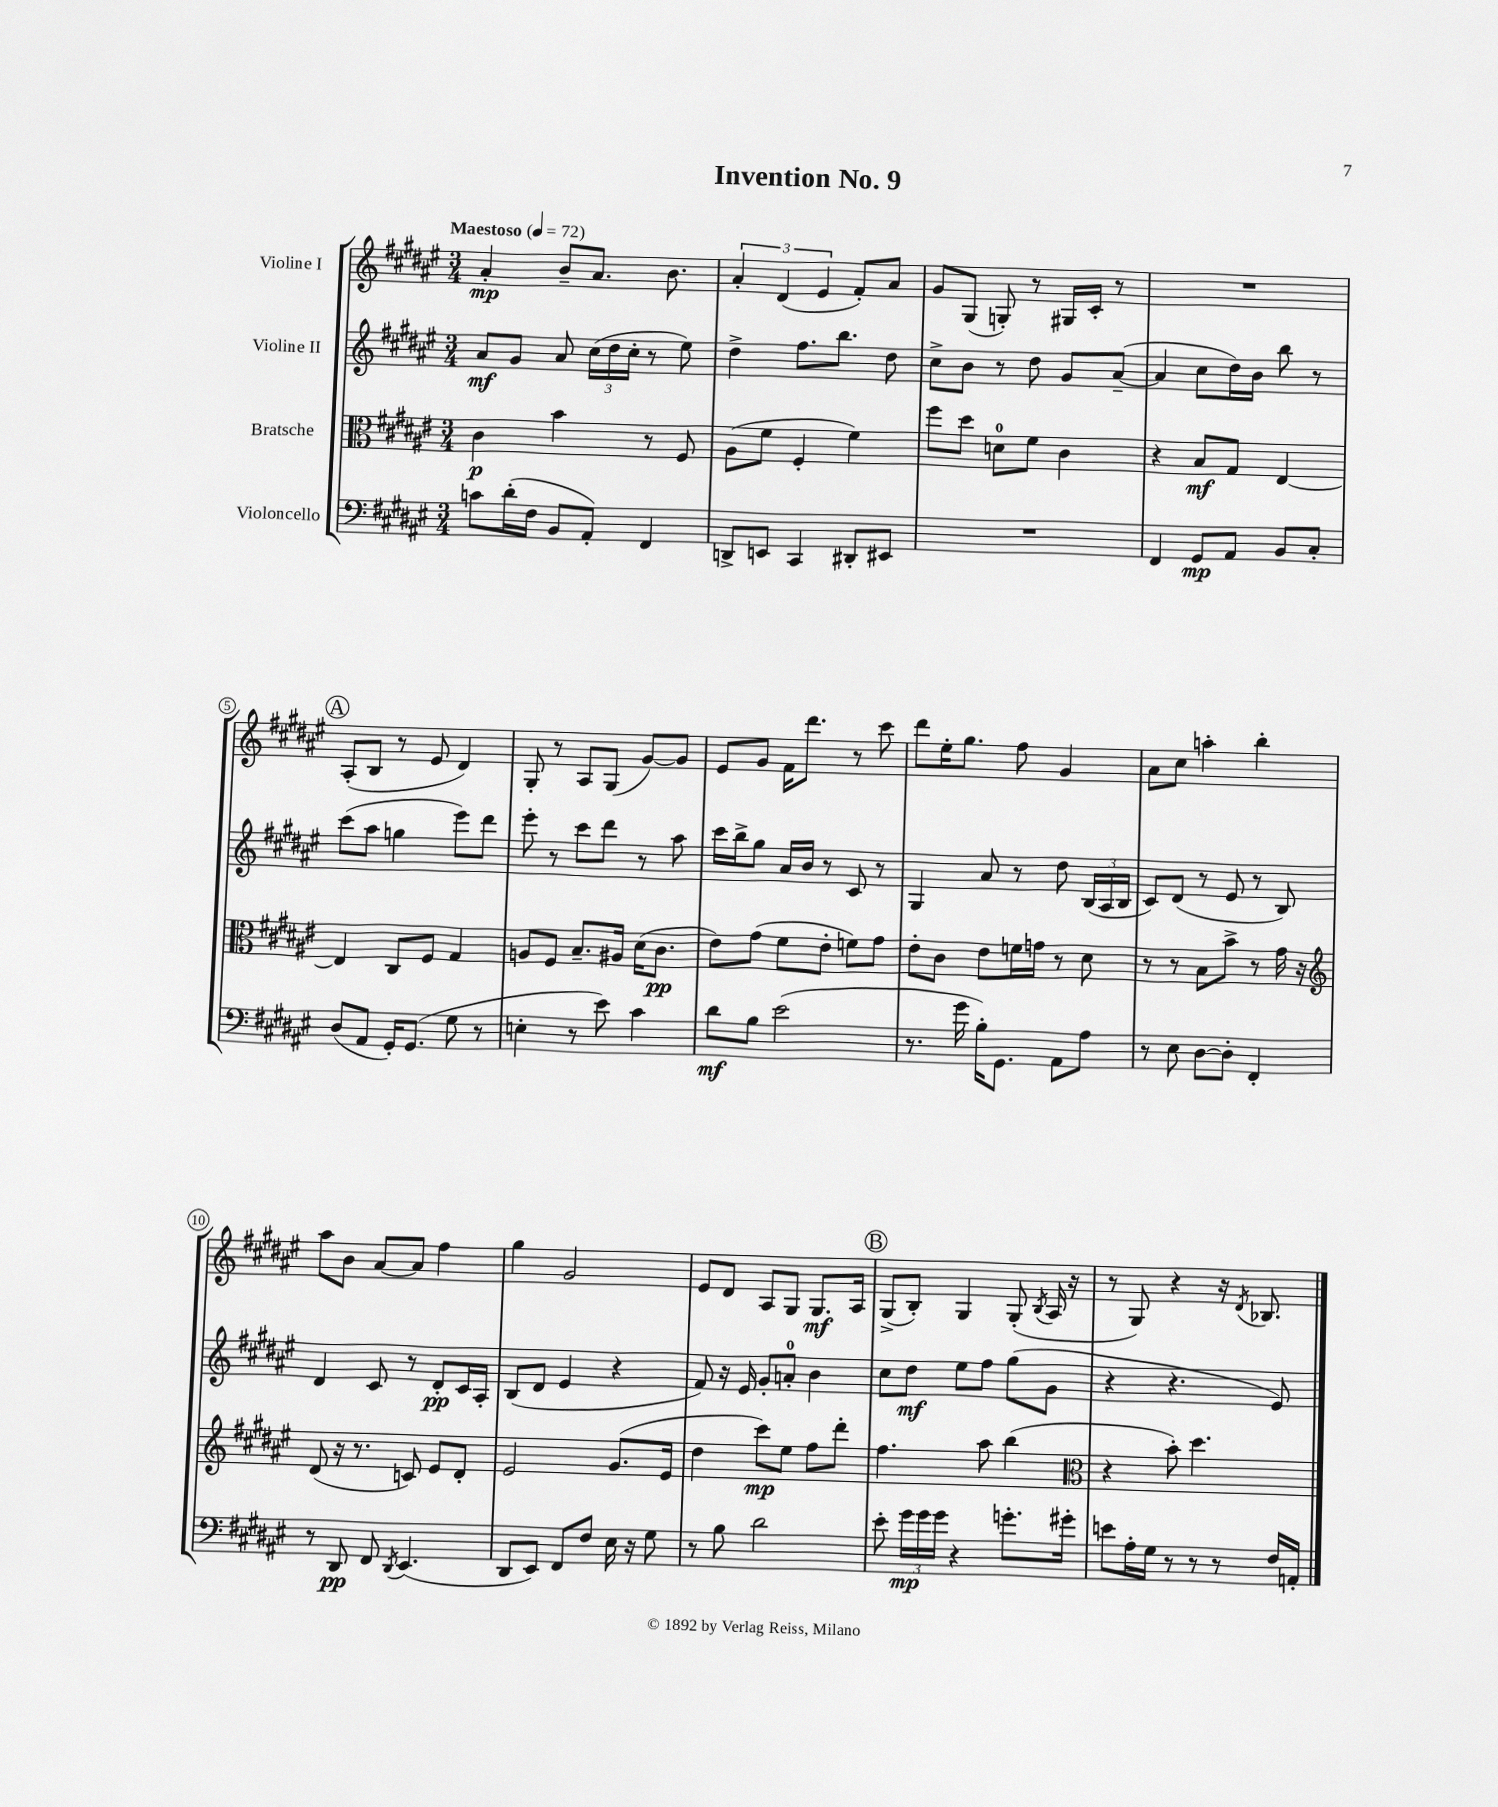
\header { title = "Invention No. 9" }
<<
\new StaffGroup <<
\new Staff = "s0" \with { instrumentName = "Violine I" } {
    \clef treble \key fis \major \numericTimeSignature \time 3/4 \tempo "Maestoso" 4 = 72
    \autoBeamOff ais'4-.\mp b'8[-- ais'8.] b'8. |
    \tuplet 3/2 { ais'4-. dis'4( eis'4 } fis'8[-.) ais'8] |
    gis'8[ gis8]( g8-.) r8 gis16[ cis'16]-. r8 |
    R2. |
    \mark \markup { \circle "A" } ais8[-.( b8] r8 eis'8 dis'4) |
    gis8-. r8 ais8[ gis8]( gis'8[~) gis'8] |
    eis'8[ gis'8] fis'16[ dis'''8.] r8 cis'''8 |
    dis'''8[ eis''16-. gis''8.] fis''8 gis'4 |
    ais'8[ cis''8] a''4-. b''4-. |
    ais''8[ b'8] ais'8[~ ais'8] fis''4 |
    gis''4 gis'2 |
    eis'8[ dis'8] ais8[ gis8] gis8.[\mf ais16] |
    \mark \markup { \circle "B" } gis8[->( b8]-.) gis4 gis8-.( \acciaccatura { b8 } ais16 r16 |
    r8 gis8) r4 r16 \acciaccatura { dis'8 } bes8. \bar "|." |
}
\new Staff = "s1" \with { instrumentName = "Violine II" } {
    \clef treble \key fis \major \numericTimeSignature \time 3/4
    \autoBeamOff ais'8[\mf gis'8] ais'8 \tuplet 3/2 { cis''16[( dis''16 cis''16]-. } r8 eis''8) |
    dis''4-> fis''8.[ b''8.] dis''8 |
    cis''8[-> b'8] r8 dis''8 gis'8[ ais'8]~--( |
    ais'4 cis''8[ dis''16) b'16] b''8 r8 |
    \mark \markup { \circle "A" } cis'''8[( ais''8] g''4 eis'''8[) dis'''8] |
    eis'''8-. r8 cis'''8[ dis'''8] r8 ais''8 |
    cis'''16[ b''16-> gis''8] ais'16[ b'16] r8 cis'8 r8 |
    gis4 ais'8 r8 dis''8 \tuplet 3/2 { b16[( ais16 b16] } |
    cis'8[) dis'8]( r8 eis'8 r8 b8) |
    dis'4 cis'8 r8 dis'8[-.\pp cis'16 ais16]-. |
    b8[( dis'8] eis'4 r4 |
    fis'8) r16 eis'16 gis'8[-. a'8]-0-. b'4 |
    \mark \markup { \circle "B" } cis''8[ dis''8]\mf eis''8[ fis''8] gis''8[( gis'8] |
    r4 r4. eis'8) \bar "|." |
}
\new Staff = "s2" \with { instrumentName = "Bratsche" } {
    \clef alto \key fis \major \numericTimeSignature \time 3/4
    \autoBeamOff cis'4\p b'4 r8 fis8 |
    ais8[( fis'8] fis4-. fis'4) |
    fis''8[ dis''8] d'8[-0 fis'8] cis'4 |
    r4 b8[\mf gis8] eis4~ |
    \mark \markup { \circle "A" } eis4 cis8[ fis8] gis4 |
    a8[ fis8] b8.[-- ais16] dis'16[( cis'8.]\pp |
    eis'8[) gis'8]( fis'8[ eis'8]-. f'8[) gis'8] |
    eis'8[-. cis'8] eis'8[ f'16 g'16] r8 dis'8 |
    r8 r8 b8[ b'8]-> r8 gis'16 r16 |
    \clef treble dis'8( r16 r8. c'8) eis'8[ dis'8]-. |
    eis'2 gis'8.[( eis'16] |
    dis''4 cis'''8[\mp) eis''8] fis''8[ dis'''8]-. |
    \mark \markup { \circle "B" } fis''4. ais''8 b''4( |
    \clef alto r4 b'8-.) dis''4. \bar "|." |
}
\new Staff = "s3" \with { instrumentName = "Violoncello" } {
    \clef bass \key fis \major \numericTimeSignature \time 3/4
    \autoBeamOff c'8[ dis'16-.( fis16] b,8[ ais,8]-.) fis,4 |
    d,8[-> e,8] cis,4 dis,8[-. eis,8] |
    R2. |
    fis,4 gis,8[\mp ais,8] b,8[ cis8]-. |
    \mark \markup { \circle "A" } dis8[( ais,8] gis,16[-.) gis,8.]( gis8 r8 |
    e4-. r8 eis'8) cis'4 |
    dis'8[\mf b8] eis'2( |
    r8. gis'16 b16[-.) gis,8.] ais,8[ ais8] |
    r8 eis8 dis8[~ dis8]-. fis,4-. |
    r8 dis,8\pp fis,8 \acciaccatura { dis,8 } eis,4.( |
    dis,8[ eis,8]) fis,8[ fis8] eis16 r16 gis8 |
    r8 b8 dis'2 |
    \mark \markup { \circle "B" } eis'8-. \tuplet 3/2 { gis'16[\mp gis'16 gis'16] } r4 g'8.[-. gis'16]-. |
    e'8[ ais16-. gis16] r8 r8 r8 fis16[ a,16]-. \bar "|." |
}
>>
>>
\layout { \context { \Score \override BarNumber.stencil = #(make-stencil-circler 0.1 0.3 ly:text-interface::print) } }
